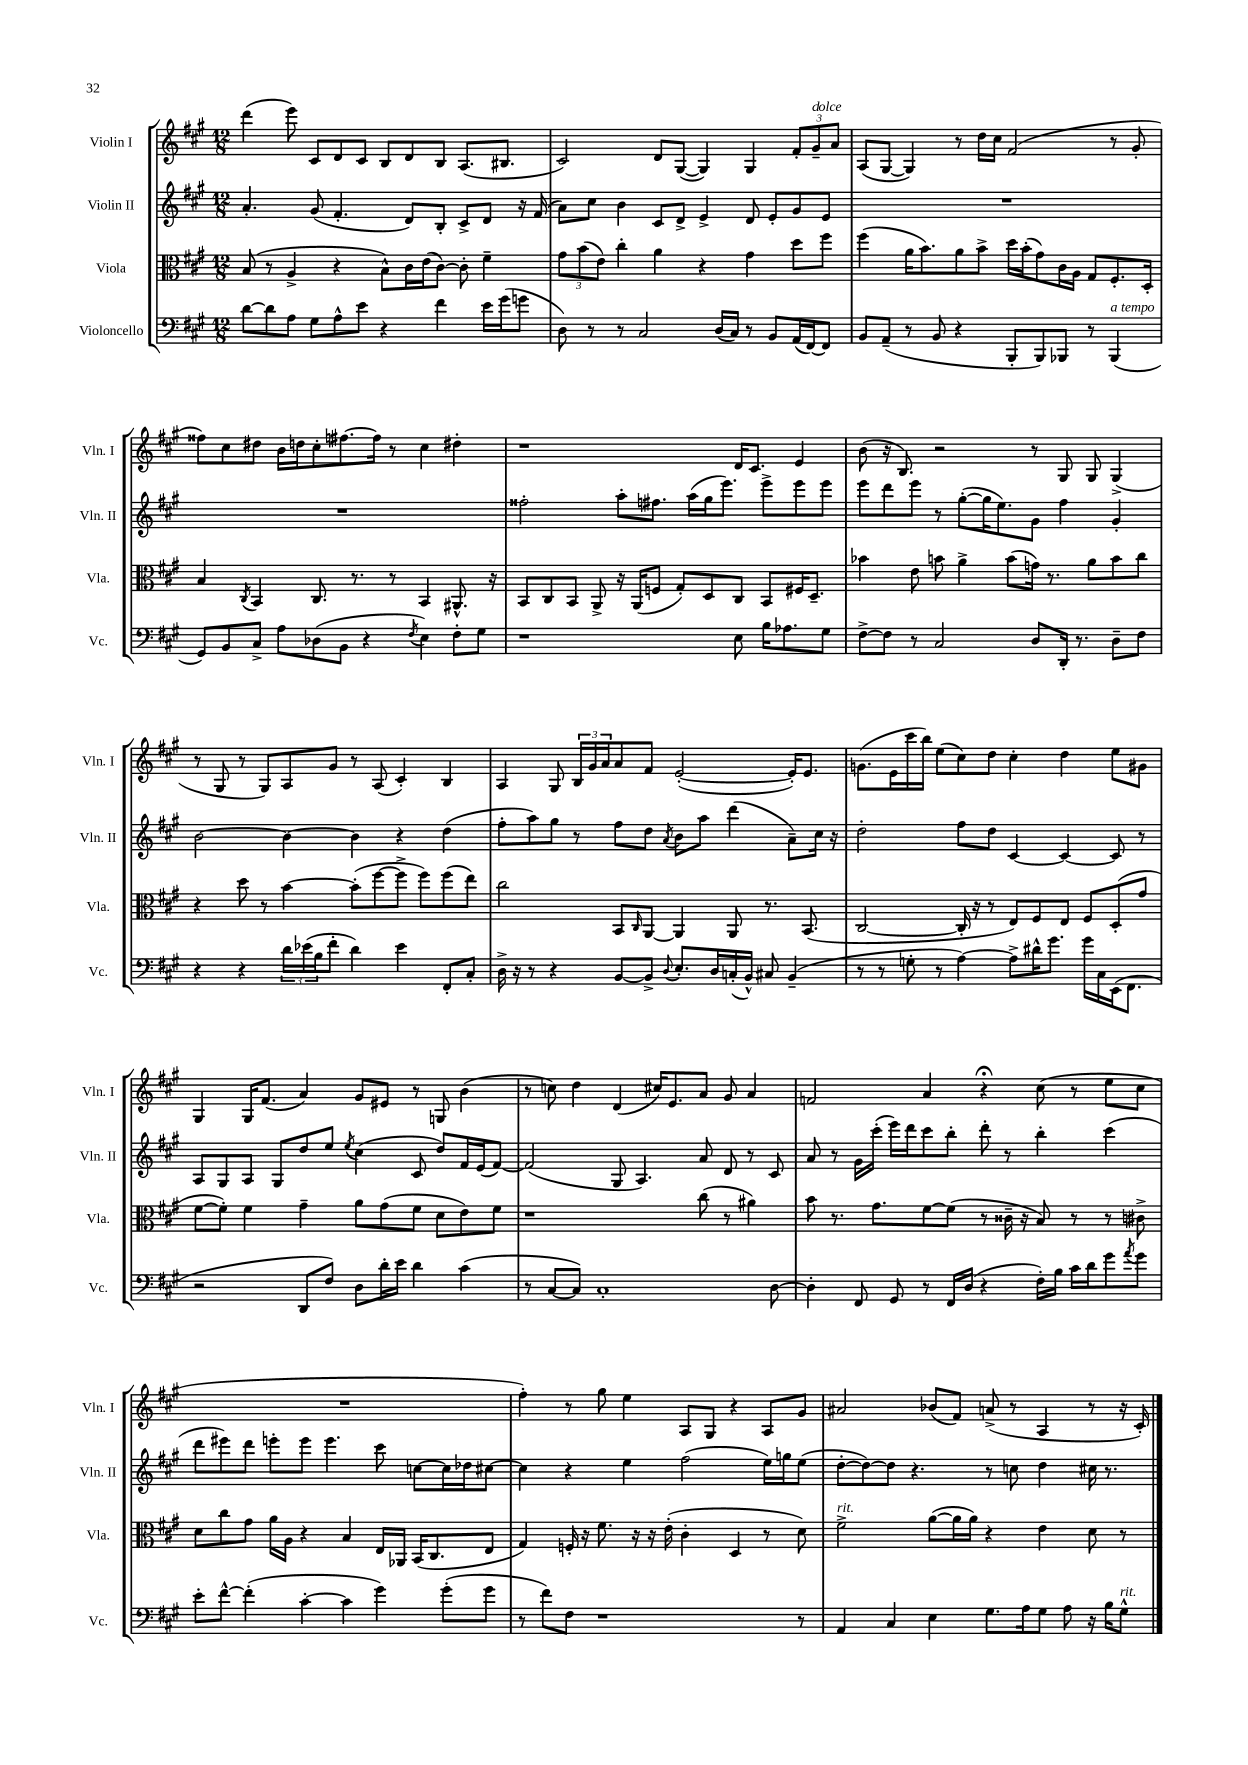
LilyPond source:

<<
\new StaffGroup <<
\new Staff = "s0" \with { instrumentName = "Violin I" shortInstrumentName = "Vln. I" } {
    \clef treble \key a \major \numericTimeSignature \time 12/8
    d'''4( e'''8) cis'8 d'8 cis'8 b8 d'8 b8 a8.( bis8. |
    cis'2) d'8 gis8~( gis4) gis4 \tuplet 3/2 { fis'8-. gis'8--^\markup { \italic "dolce" } a'8 } |
    a8( gis8~ gis4) r8 d''16 cis''16 fis'2( r8 gis'8-. |
    fisis''8) cis''8 dis''8 b'16 d''16 cis''8-. fis''8.~ fis''16 r8 cis''4 dis''4-. |
    r1 d'16 cis'8. e'4 |
    b'8( r16 b8.) r2 r8 gis8 gis8 gis4->( |
    r8 gis8 r8 gis8) a8 gis'8 r8 a8( cis'4-.) b4 |
    a4 gis8 \tuplet 3/2 { b16 gis'16 a'16 } a'8 fis'8 e'2~-.( e'16-.) e'8. |
    g'8.( e'16 cis'''16 b''16) e''8( cis''8) d''8 cis''4-. d''4 e''8 gis'8 |
    gis4 gis16 fis'8.( a'4) gis'8 eis'8 r8 g8 b'4( |
    r8 c''8) d''4 d'4( cis''16) e'8. a'8 gis'8 a'4 |
    f'2 a'4 r4\fermata cis''8( r8 e''8 cis''8 |
    R1. |
    fis''4-.) r8 gis''8 e''4 a8 gis8 r4 a8 gis'8 |
    ais'2 bes'8( fis'8) a'8->( r8 a4 r8 r16 cis'16-.) \bar "|." |
}
\new Staff = "s1" \with { instrumentName = "Violin II" shortInstrumentName = "Vln. II" } {
    \clef treble \key a \major \numericTimeSignature \time 12/8
    a'4.-. gis'8( fis'4.-. d'8) b8-. cis'8-> d'8 r16 fis'16( |
    a'8) cis''8 b'4 cis'8 d'8-> e'4-> d'8 e'8-. gis'8 e'8 |
    R1. |
    R1. |
    fisis''2-. a''8-. fis''8. a''16( gis''16 e'''8.) e'''8-> e'''8 e'''8 |
    e'''8 d'''8 e'''8 r8 gis''8~-.( gis''16 e''8.) gis'8 fis''4 gis'4-. |
    b'2~ b'4~ b'4 r4 d''4( |
    fis''8-. a''8) gis''8 r8 fis''8 d''8 \acciaccatura { a'8 } b'8 a''8 d'''4( a'8--) cis''16 r16 |
    d''2-. fis''8 d''8 cis'4~ cis'4~ cis'8 r8 |
    a8 gis8 a8 gis8 d''8 e''8 \acciaccatura { e''8 } cis''4( cis'8 d''8) fis'16 e'16( fis'8~) |
    fis'2( gis8 a4.) a'8 d'8 r8 cis'8 |
    a'8 r8 gis'16 cis'''16-.( e'''16) d'''16 cis'''8 b''8-. d'''8-. r8 b''4-. cis'''4( |
    d'''8 eis'''8) d'''8 e'''8-. e'''8 e'''4. cis'''8 c''8~ c''16 des''16 cis''8~ |
    cis''4 r4 e''4 fis''2( e''16) g''16 e''8( |
    d''8~-. d''8~) d''8 r4. r8 c''8 d''4 cis''16 r8. \bar "|." |
}
\new Staff = "s2" \with { instrumentName = "Viola" shortInstrumentName = "Vla." } {
    \clef alto \key a \major \numericTimeSignature \time 12/8
    b8( r8 a4-> r4 b8-^) cis'16 e'16( cis'8~) cis'8-. fis'4-- |
    \tuplet 3/2 { gis'8 b'8( e'8) } cis''4-. a'4 r4 gis'4 d''8 fis''8 |
    fis''4( a'16 b'8.) a'8 b'8-> d''16 b'16-.( gis'8) cis'16 a16 gis8 fis8.-. d16-. |
    b4 \acciaccatura { cis8 } b,4 cis8. r8. r8 b,4 ais,8.-^ r16 |
    b,8 cis8 b,8 a,8-> r16 a,16( f8 gis8-.) d8 cis8 b,8 fis16 d8.-- |
    bes'4 e'8 b'8 a'4-> b'8( g'16) r8. a'8 b'8 cis''8 |
    r4 d''8 r8 b'4~ b'8-.( fis''8~ fis''8-> fis''8) fis''8( e''8) |
    cis''2 b,8 \grace { cis16 } a,8~ a,4 a,8 r8. b,8.( |
    cis2~ cis16-. r16 r8 e8) fis8 e8 fis8 d8-.( gis'8 |
    fis'8~ fis'8-.) fis'4 gis'4-- a'8 gis'8( fis'8 d'8 e'8) fis'8 |
    r1 cis''8( r8 ais'4) |
    b'8 r8. gis'8. fis'8~ fis'8( r8 cisis'16-- r16 b8) r8 r8 cis'8-> |
    d'8 cis''8 gis'8 a'16 a16 r4 b4 e16 aes,16 b,16( cis8. e8 |
    gis4) f16-. r16 fis'8. r16 r16 e'16-.( cis'4-. d4 r8 d'8) |
    fis'2->^\markup { \italic "rit." } a'8~( a'16 a'16) r4 e'4 d'8 r8 \bar "|." |
}
\new Staff = "s3" \with { instrumentName = "Violoncello" shortInstrumentName = "Vc." } {
    \clef bass \key a \major \numericTimeSignature \time 12/8
    d'8~ d'8 a8 gis8 a8-^ e'8 r4 fis'4 e'16 gis'16( g'8 |
    d8) r8 r8 cis2 d16( cis16) r8 b,8 a,16( fis,16~) fis,8 |
    b,8 a,8--( r8 b,8 r4 b,,8-. b,,8) bes,,8 r8 bes,,4^\markup { \italic "a tempo" }( |
    gis,8) b,8 cis8-> a8 des8( b,8 r4 \acciaccatura { fis8 } e4) fis8-. gis8 |
    r1 e8 b16 aes8. gis8 |
    fis8~-> fis8 r8 cis2 d8 d,16-. r8. d8-- fis8 |
    r4 r4 \tuplet 3/2 { d'16 ees'16( b16 } fis'8-. d'4) ees'4 fis,8-. cis8-. |
    d16-> r16 r8 r4 b,8~ b,8-> \appoggiatura { d8 } e8.-. d16 c16-.( b,16-^) cis8 b,4--( |
    r8 r8 g8-. r8 a4~) a8-> dis'16-^ gis'8. gis'16 cis16 e,16( fis,8. |
    r2 d,8 fis8) d8 d'16-. e'16 d'4 cis'4( |
    r8 cis8~ cis8) cis1-. d8~ |
    d4-. fis,8 gis,8 r8 fis,16 d16( r4 fis16-.) b16 cis'16 d'16 gis'8 \acciaccatura { a'8 } gis'8 |
    e'8-. fis'8~-^ fis'4-.( cis'4~-. cis'4 gis'4) gis'8-.( gis'8 |
    r8 fis'8) fis8 r1 r8 |
    a,4 cis4 e4 gis8. a16 gis8 a8 r16 b16 gis8-^^\markup { \italic "rit." } \bar "|." |
}
>>
>>
\layout { \context { \Score \remove "Bar_number_engraver" } }
